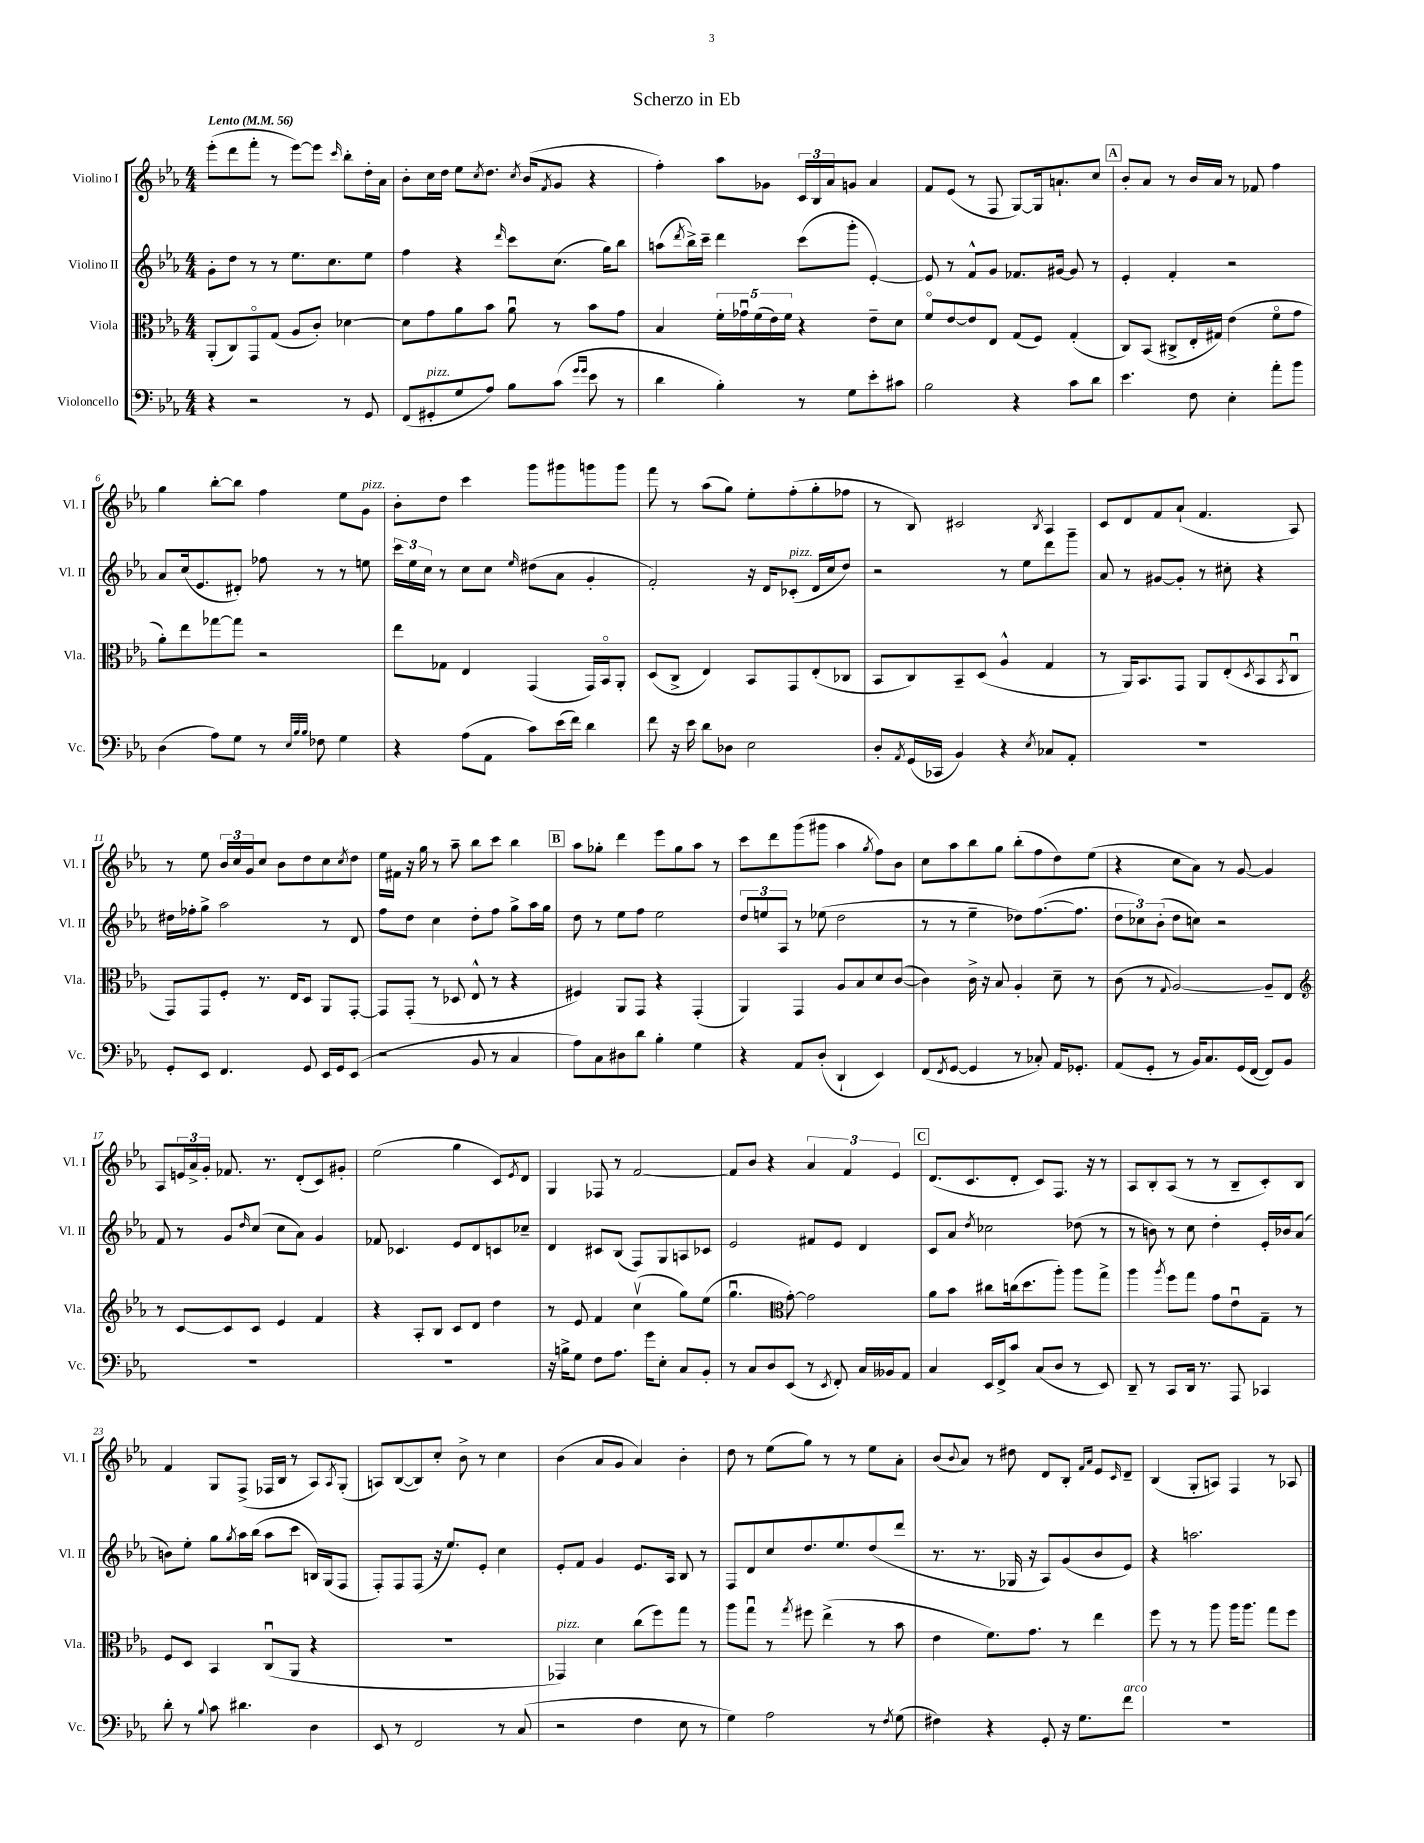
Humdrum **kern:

**kern	**kern	**kern	**kern
*part4	*part3	*part2	*part1
*staff4	*staff3	*staff2	*staff1
*I"Violoncello	*I"Viola	*I"Violino II	*I"Violino I
*I'Vc.	*I'Vla.	*I'Vl. II	*I'Vl. I
*clefF4	*clefC3	*clefG2	*clefG2
*k[b-e-a-]	*k[b-e-a-]	*k[b-e-a-]	*k[b-e-a-]
*M4/4	*M4/4	*M4/4	*M4/4
*MM56	*MM56	*MM56	*MM56
=1	=1	=1	=1
!	!	!	!LO:TX:a:B:t=Lento
4r	(8AA-'/L	8g'\L	(8eee-'\L
.	8C/)	8dd\J	8ddd\
2r	8GG/	8r	8fff'\J
.	(8G/J	8r	8r
.	8A-/L	8.ee-\L	[8eee-\L)
.	8c'/J)	.	8eee-\J]
.	.	8.cc\	.
.	.	.	16qqccc/
8r	[4d-X\	.	8bb-'\L
8GG/	.	8ee-\J	16dd'\L
.	.	.	16a-\JJ
=2	=2	=2	=2
(8FF/L	8d-\L]	4ff\	8b-'\L
!LO:TX:a:i:t=pizz.	!	!	!
8GG#X'/	8g\	.	16cc\L
.	.	.	16dd\JJ
8G/	8a-\	4r	8ee-\L
.	.	.	8qcc/
8A-/J)	8b-\J	.	8.dd\J
.	.	16qqddd/	.
8B-\L	8a-u\	8ccc\L	.
.	.	.	8qcc/
.	.	.	(16b-/KL
.	.	.	8qf/
(8c\J	8r	(8.cc\J	8g/J
16qqg/LL	.	.	.
16qqg/JJ	.	.	.
8e-\	8b-\L	.	4r
.	.	16gg\KL)	.
8r	8g\J	8bb-\J	.
=3	=3	=3	=3
4d\	4B-/	(8aan\L	4ff'\)
.	.	8qddd/	.
.	.	16bb-^\L)	.
.	.	16ccc~\JJ	.
4B-'\)	20f'\LL	4ddd\	8aa-\L
.	20g-Xu\	.	.
.	(20f\	.	.
.	.	.	8g-X\J
.	20e-\)	.	.
.	20f\JJ	.	.
8r	4r	(8ccc\L	24c/LL
.	.	.	24B-/
.	.	.	24a-/J
8G\L	.	8ggg'\J	8gn/J
8e-'\	8e-~\L	[4e-'/)	4a-/
8c#X\J	8d\J	.	.
=4	=4	=4	=4
2B-\	8f/L	8e-/]	8f/L
.	[8e-/	8r	(8e-/J
.	8e-/]	8f^^/L	8r
.	8E-/J	8g/J	8F/
4r	(8G/L	8.f-X/L	[8G/L)
.	8F/J)	.	16G/k]
.	.	[16g#X/Jk	8.an`/
8c\L	(4G'/	8g#/]	.
8d\J	.	8r	8cc/J
!!LO:REH:place=s1:t=A
=5	=5	=5	=5
4.e-\	8C/L)	4e-'/	8b-'/L
.	(8BB-/J	.	8a-/J
.	8C#X^/L	4f'/	8r
8F\	16E-'/L	.	16b-/LL
.	16G#X/JJ)	.	16a-/JJ
4E-'\	(4e-\	2r	8r
.	.	.	8f-X/
8a-'\L	8f\L	.	4ff\
8b-\J	8g\J	.	.
!!LO:LB:g=z
=6	=6	=6	=6
(4D\	8a-'\L)	8a-/L	4gg\
.	8ee-\	(16cc/k	.
.	.	8.e-/	.
8A-\L)	[8gg-X\	.	[8bb-'\L
8G\J	8gg-\J]	8d#X'/J)	8bb-\J]
8r	2r	8ff-X\	4ff\
32qqE-/LLL	.	.	.
32qqB-/	.	.	.
32qqB-/JJJ	.	.	.
8F-X\	.	8r	.
4G\	.	8r	8ee-\L
!	!	!	!LO:TX:a:i:t=pizz.
.	.	8een\	8g\J
=7	=7	=7	=7
4r	8ee-\L	24ccc\LL	8b-'\L
.	.	24ee-\	.
.	.	24cc\JJ	.
.	8G-X\J	8r	8dd\J
(8A-\L	4E-/	8cc\L	4ccc\
8AA-\J	.	8cc\J	.
.	.	16qqee-/	.
8c\L)	(4GG/	(8dd#X\L	8ggg\L
(16e-\L	.	8a-\J	8ggg#X\
16f\JJ)	.	.	.
4d\	16GG/LL)	4g'/	8gggn\
.	16BB-/J	.	.
.	8AA-'/J	.	8ggg\J
=8	=8	=8	=8
8f\	(8D/L	2f'/)	8fff\
16r	8C^/J	.	8r
16e-\	.	.	.
8d\L	4E-/)	.	(8aa-\L
8D-X\J	.	.	8gg\J)
2E-\	8BB-/L	16r	8ee-'\L
.	.	16d/KL	.
!	!	!LO:TX:a:i:t=pizz.	!
.	8GG/	(8c-X'/J	(8ff'\
.	(8E-'/	16d/LL	8gg'\
.	.	16cc/J	.
.	8C-X/J	8dd/J)	8ff-X\J
=9	=9	=9	=9
8D'/L	8BB-/L	2r	8r
8qAA-/	.	.	.
(16GG/L	8C/)	.	8B-/)
16CC-X/JJ	.	.	.
4BB-/)	8BB-~/	.	2c#X/
.	(8D/J	.	.
4r	4A-^^/	8r	.
.	.	8ee-\L	.
8qE-/	.	.	8qB-/
8C-X/L	4G/	8ddd\	4A-/
8AA-'/J	.	8ggg~\J	.
=10	=10	=10	=10
1r	8r	8a-/	8c/L
.	16AA-/KL)	8r	8d/
.	8.BB-/	.	.
.	.	[8g#X/L	8f/
.	8GG/J	8g#'/J]	(8a-`/J
.	8AA-/L	8r	4.f/
.	(8E-'/	8cc#X'\	.
.	8qD/	.	.
.	8BB-/	4r	.
.	8qBB-/	.	.
.	8Cu/J	.	8A-/)
!!LO:LB:g=z
=11	=11	=11	=11
8GG'/L	8GG/L)	16dd#X\LL	8r
.	.	16ff-X'\J	.
8EE-/J	8GG/	8gg^\J	8ee-\
4.FF/	8F'/J	2aa-\	24b-/LL
.	.	.	24cc/
.	.	.	24g/J
.	8.r	.	8cc/J
.	.	.	8b-\L
.	16E-/KL	.	.
8GG/	8D/J	.	8dd\
16EE-/LL	8AA-/L	8r	8cc\
16GG/J	.	.	.
.	.	.	8qcc/
(8EE-/J	[8GG'/J	8d/	8dd\J
=12	=12	=12	=12
2r	8GG/L]	8ff\L	16ee-\LL
.	.	.	16f#X\JJ
.	(8GG'/J	8dd\J	16r
.	.	.	16gg\
.	8r	4cc\	8r
.	8D-X/	.	8aa-~\
8BB-/	8E-^^/	8dd'\L	8bb-\L
8r	8r	8ff\J	8ccc\J
4C/	4r	8gg^\L	4bb-\
.	.	16aa-\L	.
.	.	16gg\JJ	.
!!LO:REH:place=s1:t=B
=13	=13	=13	=13
8A-\L)	4F#X/)	8dd\	8aa-\L
8C\	.	8r	8gg-X'\J
8D#X\	8AA-/L	8ee-\L	4ddd\
8d\J	8GG/J	8ff\J	.
4B-'\	4r	2ee-\	8eee-\L
.	.	.	8gg-\
4G\	(4GG'/	.	8aa-\J
.	.	.	8r
=14	=14	=14	=14
4r	4AA-/)	12dd/L	8ccc\L
.	.	12een/	.
.	.	.	8ddd\
.	.	12A-/J	.
8AA-/L	4GG/	8r	(8ggg\
(8D'/J	.	(8ee-X\	8ggg#X\J
4DD`/	8A-/L	2dd\	4aa-\
.	8B-/	.	.
.	.	.	8qgg/
4EE-/)	8d/	.	8ff\L)
.	([8c/J	.	8b-\J
=15	=15	=15	=15
(8FF/L	4c\])	8r	8cc\L
8qFF/	.	.	.
[8GG/J	.	8r	8aa-\
4GG/]	16c^\	4ee-~\	8bb-\
.	16r	.	.
.	8B-/	.	8gg\J
8r	4A-'/	8dd-X\L)	(8bb-'\L
8C-X'/)	.	([8.ff\	8ff\
16AA-/KL	8d~\	.	8dd\)
8.GG-X'/J	.	8.ff\J]	.
.	8r	.	(8ee-\J
=16	=16	=16	=16
(8AA-/L	(8c\	12dd\L	4r
.	.	12cc-X\)	.
8GG'/J	8r	.	.
.	.	(12b-'\J	.
.	8qqG/	.	.
8r	[2A-/)	8dd\L	8cc\L
16BB-/KL)	.	8ccn\J)	8a-\J)
8.C/	.	.	.
.	.	2r	8r
(16GG/L	.	.	[8g/
[16FF/JJ	.	.	.
8FF/L])	8A-~/L]	.	4g/]
8BB-/J	8E-/J	.	.
!!LO:LB:g=z
=17	=17	=17	=17
*	*clefG2	*	*
1r	8r	8f/	8A-/L
.	[8c/L	8r	24en/L
.	.	.	24a-^/
.	.	.	24g'/JJ
.	8c/]	8g/L	8.f-X/
.	.	16qqdd/	.
.	8c/J	(8cc/J	.
.	.	.	8.r
.	4e-/	8cc\L	.
.	.	8a-\J)	(8d'/L
.	4f/	4g/	8c/)
.	.	.	8g#X'/J
=18	=18	=18	=18
1r	4r	8f-X/	(2ee-\
.	.	4.c-X/	.
.	8A-'/L	.	.
.	8B-/J	.	.
.	8c/L	8e-/L	4gg\
.	8d/J	8d/	.
.	4dd\	8cn/	8c/L)
.	.	.	8qe-/
.	.	8cc-X~/J	8d/J
=19	=19	=19	=19
16r	8r	4d/	4G/
16Bn^\KL	.	.	.
8G\J	8e-/	.	.
8F\L	4f/	8c#X/L	8F-X/
8.A-\J	.	(8B-/J	8r
.	(4ccv\	8F/L)	[2f/
16g\KL	.	.	.
8E-'\J	.	8G/	.
8C/L	8gg\L)	8An/	.
8BB-'/J	(8ee-\J	8c-X/J	.
=20	=20	=20	=20
8r	4.ggu\	2e-/	8f/L]
8C/L	.	.	8b-/J
8D/	.	.	4r
*	*clefC3	*	*
(8EE-/J	[8g'\)	.	.
8r	2g\]	8f#X/L	6a-/
8qEE-/	.	.	.
8FF'/)	.	8e-/J	.
.	.	.	6f/
16C/LL	.	4d/	.
16BB--X/J	.	.	.
.	.	.	6e-/
8AA-/J	.	.	.
!!LO:REH:place=s1:t=C
=21	=21	=21	=21
4C/	8a-\L	8c/L	(8.d/L
.	8b-\J	8a-/J	.
.	.	.	8.c/
.	.	8qdd/	.
16EE-/LL	8cc#X\L	2cc-X\	.
16FF^/J	.	.	.
8c/J	(16ccn\k	.	8d'/J
.	8.dd\	.	.
(8C/L	.	.	8c/L)
8D/J	8aa-'\J)	.	8.F/J
8r	8aa-\L	(8dd-X\	.
.	.	.	16r
8EE-/)	8gg^\J	8r	8r
=22	=22	=22	=22
8DD~/	4aa-\	8r	8A-/L
8r	.	8bn\)	8B-'/
.	8qaa-/	.	.
8CC/L	8ff\L	8r	(8A-/J
16DD/Jk	8gg\J	8cc\	8r
8.r	.	.	.
.	8g\L	4dd'\	8r
8AAA-/	8e-u\	.	8B-~/L
4CC-X/	8G~\J	16e-'/LL	8c'/)
.	.	16b-X/J	.
.	8r	(8a-/J	8B-/J
!!LO:LB:g=z
=23	=23	=23	=23
8d'\	8F/L	8bn\L)	4f/
8r	8D/J	8ee-'\J	.
8qqB-/	.	.	.
8c\	4BB-/	8gg\L	8G/L
.	.	8qgg/	.
4.d#X\	.	16aa-\L	(8F^/J
.	.	(16bb-\JJ	.
.	(8Cu/L	8aa-\L	16F-X/LL
.	.	.	16B-/JJ
.	8AA-/J	8ccc\J	8r
4D\	4r	16Bn/LL)	8A-/L)
.	.	(16G/J	.
.	.	.	8qA-/
.	.	8F/J	(8G'/J
=24	=24	=24	=24
8EE-/	1r	8F'/L)	8An/L)
8r	.	8F/	([8B-/
2FF/	.	(8F/J	8B-/])
.	.	16r	8cc'/J
.	.	8.ee-/L)	.
.	.	.	8b-^\
.	.	8e-'/J	8r
8r	.	4cc\	4cc\
(8C/	.	.	.
=25	=25	=25	=25
!	!LO:TX:a:i:t=pizz.	!	!
2r	4GG-X/)	8e-'/L	(4b-\
.	.	8f/J	.
.	4d\	4g/	8a-/L
.	.	.	8g/J
4F\	(8cc\L	8.e-/L	4a-/)
.	8ff\)	.	.
.	.	16A-/Jk	.
8E-\	8gg\J	8B-/	4b-'\
8r	8r	8r	.
=26	=26	=26	=26
4G\)	8aa-\L	8F/L	8dd\
.	8ggu\J	8d/	8r
2A-\	8r	8cc/	(8ee-\L
.	8qgg/	.	.
.	8ff#X\	8.dd/	8gg\J)
.	(4ee-^\	.	8r
.	.	8.ee-/	.
.	.	.	8r
8r	8r	(8dd/	8ee-\L
8qF/	.	.	.
(8G\	8b-\	8ddd/J	8a-'\J
=27	=27	=27	=27
4F#X\)	4e-\	8.r	(8b-/L
.	.	.	8qqb-/
.	.	.	8a-/J)
.	.	8.r	.
4r	8.f\L)	.	8r
.	.	16G-X/	8dd#X\
.	8.g\J	16r	.
8GG'/	.	8A-/L)	8d/L
16r	8r	(8g/	8B-'/J
8.G\L	.	.	.
.	.	.	16qqf/LL
.	.	.	16qqa-/JJ
.	4ee-\	8b-/	8e-/L
.	.	.	16qqc/
!LO:TX:a:i:t=arco	!	!	!
8f\J	.	8e-/J)	8d~/J
=28	=28	=28	=28
1r	8ff\	4r	(4B-/
.	8r	.	.
.	8r	2.aan\	8G'/L
.	8aa-\	.	8An/J)
.	16aa-\KL	.	4F/
.	8.aa-\J	.	.
.	8gg\L	.	8r
.	8ff\J	.	8A-X/
==	==	==	==
*-	*-	*-	*-
